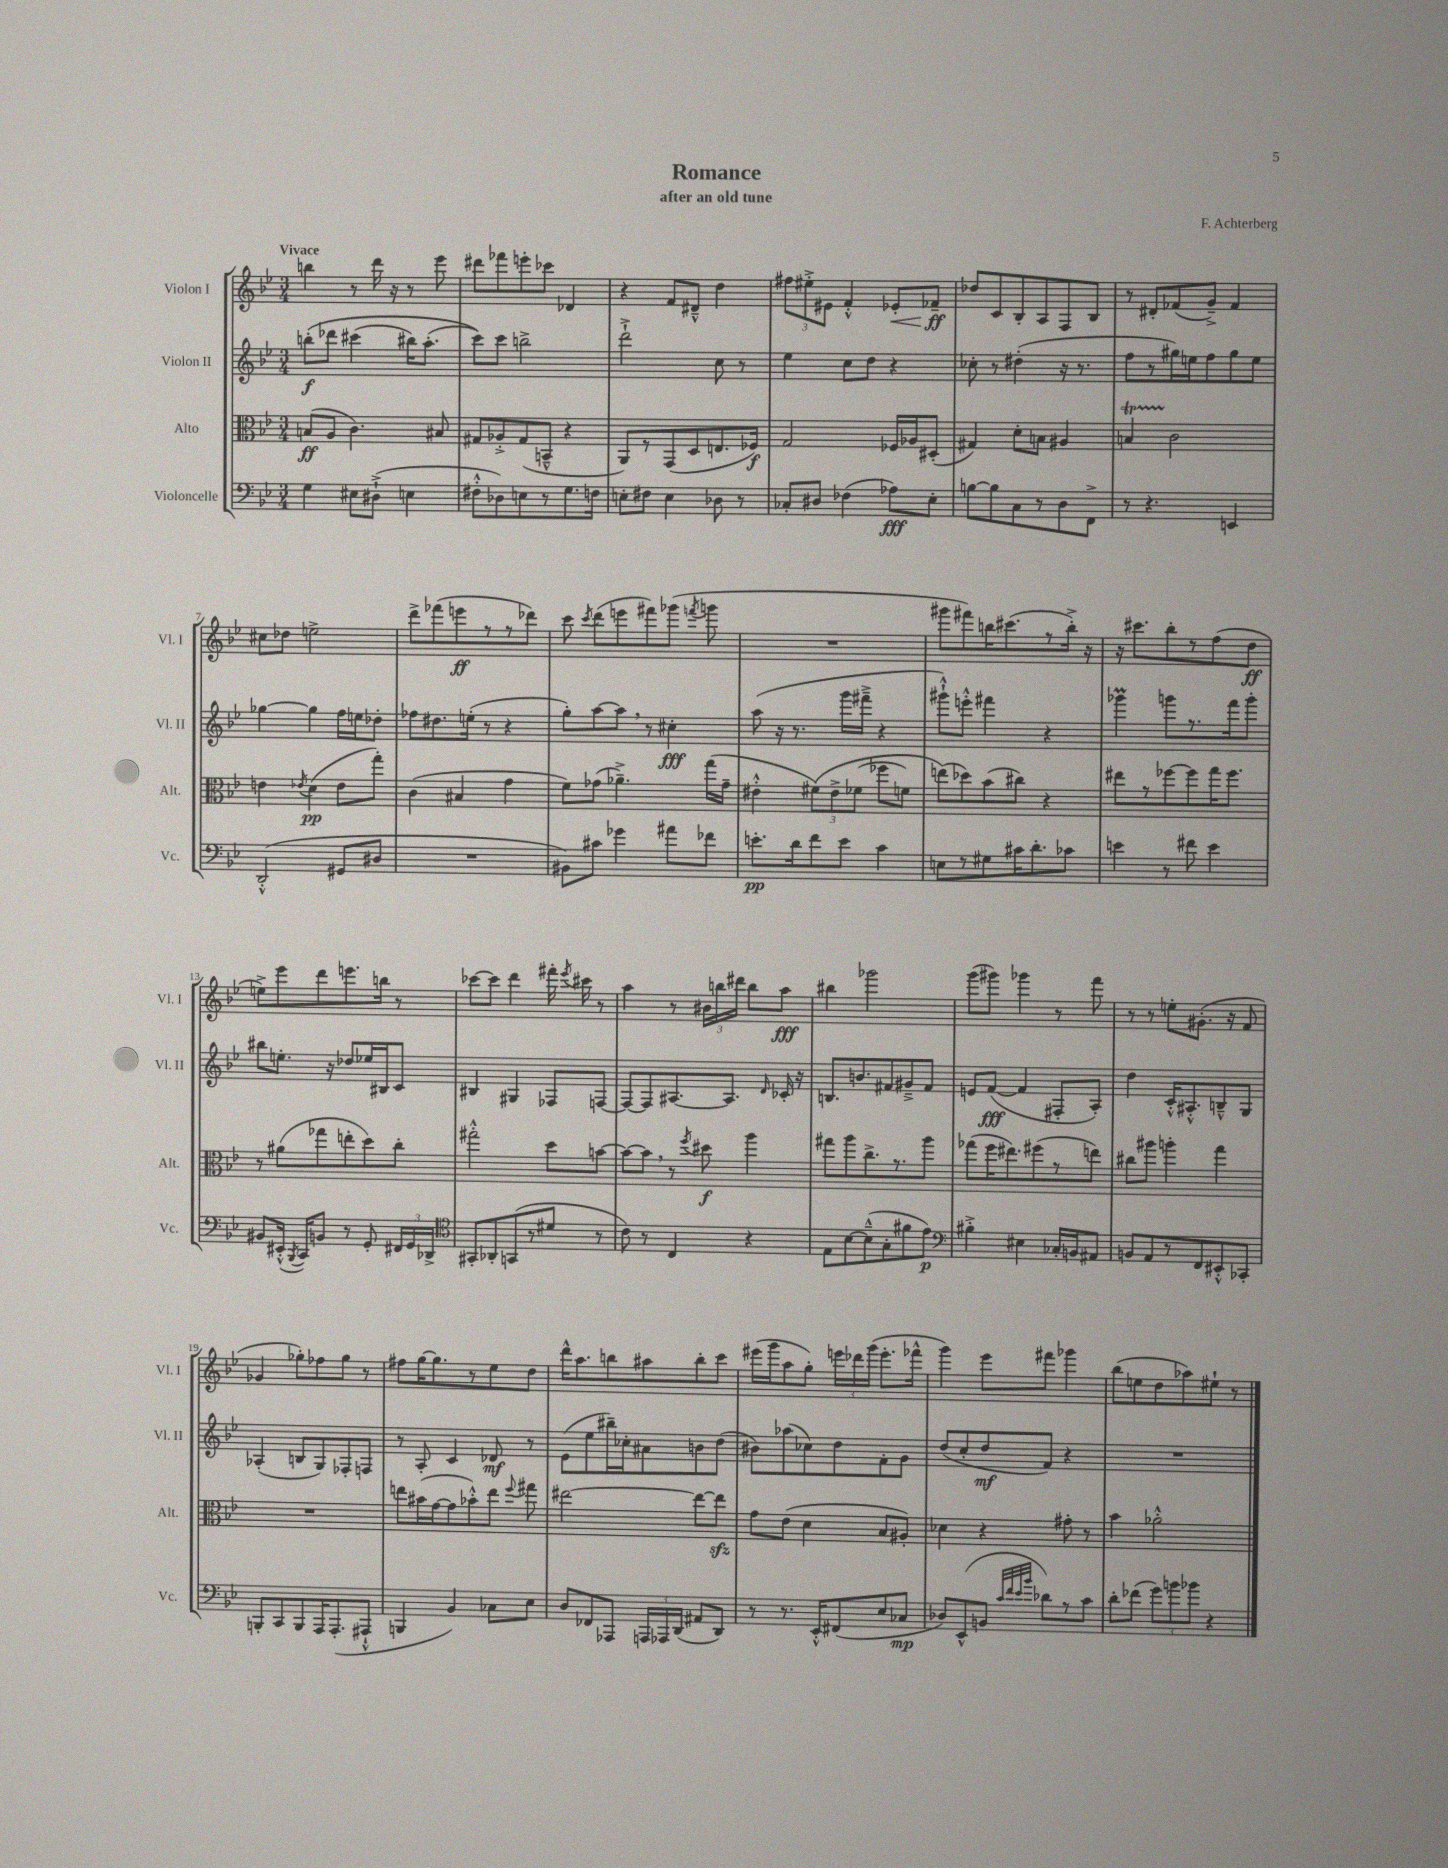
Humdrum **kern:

**kern	**dynam	**kern	**dynam	**kern	**dynam	**kern	**dynam
*part4	*part4	*part3	*part3	*part2	*part2	*part1	*part1
*staff4	*staff4	*staff3	*staff3	*staff2	*staff2	*staff1	*staff1
*I"Violoncelle	*	*I"Alto	*	*I"Violon II	*	*I"Violon I	*
*I'Vc.	*	*I'Alt.	*	*I'Vl. II	*	*I'Vl. I	*
*clefF4	*	*clefC3	*	*clefG2	*	*clefG2	*
*k[b-e-]	*	*k[b-e-]	*	*k[b-e-]	*	*k[b-e-]	*
*M3/4	*	*M3/4	*	*M3/4	*	*M3/4	*
=1	=1	=1	=1	=1	=1	=1	=1
!	!	!	!	!	!	!LO:TX:a:B:t=Vivace	!
4G\	.	(8Bn/L	ff	(8bbn'\L	f	4bbn\	.
.	.	8A/J	.	8ddd-X\J	.	.	.
8E#X\L	.	4.c\)	.	(4ccc#X\	.	8r	.
(8D#X`^\J	.	.	.	.	.	16ddd\	.
.	.	.	.	.	.	16r	.
4En\	.	.	.	16bb#X\KL)	.	8r	.
.	.	.	.	(8.aa'\J	.	.	.
.	.	8B#X/	.	.	.	8eee-\	.
=2	=2	=2	=2	=2	=2	=2	=2
8F#X'^^\L	.	8G#X/L	.	8ccc\L))	.	8ddd#X\L	.
8D-X\)	.	8A-X'^/	.	8ccc\J	.	8fff-X\	.
8En\	.	(8G#/	.	2bbn^\	.	8eeen'\	.
8r	.	8BBn~^^/J	.	.	.	8ccc-X\J	.
8.G\	.	4r	.	.	.	4d-X/	.
16Fn\Jk	.	.	.	.	.	.	.
=3	=3	=3	=3	=3	=3	=3	=3
8En'\L	.	8AA/L)	.	2ddd`^\	.	4r	.
8F#X\J	.	8r	.	.	.	.	.
4E\	.	(8GG/	.	.	.	8f/L	.
.	.	8D/	.	.	.	8d#X~^^/J	.
8D-X\	.	8.En/	.	8cc\	.	4dd\	.
8r	.	.	.	8r	.	.	.
.	.	16F-X/Jk)	f	.	.	.	.
=4	=4	=4	=4	=4	=4	=4	=4
8C-X'/L	.	2G/	.	4ee-\	.	12ff#X\L	.
.	.	.	.	.	.	12ee#X'^\	.
8D#X/J	.	.	.	.	.	.	.
.	.	.	.	.	.	12e#X\J	.
(4F-X\	.	.	.	8cc\L	.	4f'^^/	.
.	.	.	.	8dd\J	.	.	.
!	!	!	!	!	!	!	!LO:HP:b
8A-X\L)	fff	16F-X/LL	.	4r	.	8e-X'/L	<
.	.	16A-X/J	.	.	.	.	.
8E-'\J	.	(8D#X'/J	.	.	.	8f-X~/J	ff
.	.	.	.	.	.	.	[
=5	=5	=5	=5	=5	=5	=5	=5
[8Bn\L	.	4G#X/)	.	8cc-X'\	.	8dd-X/L	.
8B\]	.	.	.	8r	.	8c/	.
8C\	.	8d'\L	.	(4dd#X'\	.	8B-'/	.
8r	.	8Bn\J	.	.	.	8A/	.
8D\	.	4A#X/	.	16r	.	8F/	.
.	.	.	.	8.r	.	.	.
8FF^\J	.	.	.	.	.	8B-/J	.
=6	=6	=6	=6	=6	=6	=6	=6
8r	.	4Bnt/	.	8ff\L	.	8r	.
4.r	.	.	.	8r	.	8d#X'/L	.
.	.	2c\	.	16gg#X\L)	.	(8f-X/	.
.	.	.	.	16een\J	.	.	.
.	.	.	.	8ff\	.	8g~^/J)	.
4EEn/	.	.	.	8gg#\	.	4f-/	.
.	.	.	.	8ee\J	.	.	.
!!LO:LB:g=z
=7	=7	=7	=7	=7	=7	=7	=7
(2DD'^^/	.	4en\	.	[4gg-X\	.	8cc#X\L	.
.	.	.	.	.	.	8dd-X\J	.
.	.	8qe-X/	.	.	.	.	.
.	.	(4d\	pp	4gg-\]	.	2een^\	.
8GG#X/L	.	8e-\L	.	16ff\LL	.	.	.
.	.	.	.	16een\J	.	.	.
8D#X/J	.	8gg'\J)	.	8dd-X'\J	.	.	.
=8	=8	=8	=8	=8	=8	=8	=8
2.r	.	(4c\	.	8ff-X\L	.	8ddd^\L	.
.	.	.	.	8.dd#X\	.	(8fff-X\	.
.	.	4B#X/	.	.	.	8eeen\	ff
.	.	.	.	(16een'\Jk	.	.	.
.	.	.	.	8r	.	8r	.
.	.	4g\	.	4r	.	8r	.
.	.	.	.	.	.	8ddd-X\J)	.
=9	=9	=9	=9	=9	=9	=9	=9
8BB#X\L)	.	8f\L)	.	8gg'\L)	.	8ccc\	.
.	.	.	.	.	.	8qccc/	.
8c#X\J	.	(8g-X\J	.	[8aa\	.	(8ddd\L	.
4g-X\	.	4.a-X~^\)	.	8aa,\J]	.	8eeen\	.
.	.	.	.	8r	.	8fff#X\)	.
8a#X\L	.	.	.	4cc#X'\	fff	(8ggg-X\J	.
.	.	.	.	.	.	8qfffn/	.
8f-X\J	.	(16gg\LL	.	.	.	8gggn\	.
.	.	16g-~\JJ	.	.	.	.	.
=10	=10	=10	=10	=10	=10	=10	=10
8.en'\L	pp	4e#X'^^\	.	(8aa\	.	2.r	.
.	.	.	.	16r	.	.	.
16d\k	.	.	.	8.r	.	.	.
8f\	.	(12f#X\L)	.	.	.	.	.
.	.	12e#^\	.	.	.	.	.
8e\J	.	.	.	16ggg\LL	.	.	.
.	.	(12f-X\J	.	.	.	.	.
.	.	.	.	16fff#X~^\JJ	.	.	.
4c\	.	8ff-X\L	.	4r	.	.	.
.	.	8fn\J)	.	.	.	.	.
=11	=11	=11	=11	=11	=11	=11	=11
8En\L	.	(8een\L)	.	8ggg#X`^^\L)	.	8ggg#X\L	.
8r	.	8dd-X\)	.	8eeen'^^\J	.	8fff#X\)	.
8G#X\	.	(8b-\	.	4fff#X\	.	16bbn\K	.
.	.	.	.	.	.	(8.ccc#X\	.
16c#X\K	.	8cc#X\J)	.	.	.	.	.
8.d'\	.	.	.	.	.	.	.
.	.	4r	.	4r	.	8r	.
8c-X\J	.	.	.	.	.	16bb'^\Jk)	.
.	.	.	.	.	.	16r	.
=12	=12	=12	=12	=12	=12	=12	=12
4en\	.	8ee#X\L	.	4ggg-XM\	.	16r	.
.	.	.	.	.	.	8.ccc#X\L	.
.	.	8r	.	.	.	.	.
8r	.	[8ff-X\	.	8gggn\L	.	8bb-'\	.
8f#X\	.	8ff-\]	.	8.r	.	8r	.
4e\	.	16gg\K	.	.	.	(8ff\	.
.	.	8.ff-\J	.	16fff\k	.	.	.
.	.	.	.	8ggg'\J	.	8dd\J	ff
!!LO:LB:g=z
=13	=13	=13	=13	=13	=13	=13	=13
8BB#X/L	.	8r	.	8bb#X\L	.	8een^\L)	.
(16EE#X'^^/Jk	.	(8a#X\L	.	8.een'\J	.	8eee-\	.
8qBBB-/	.	.	.	.	.	.	.
16CC/KL)	.	.	.	.	.	.	.
8BBn/J	.	8gg-X\	.	.	.	8ddd\	.
.	.	.	.	16r	.	.	.
8r	.	8een'\	.	8dd-X/L	.	8.eeen\	.
8GG'/	.	8dd\)	.	16ee-X/L	.	.	.
.	.	.	.	16B#X/J	.	16bbn\Jk	.
24FF#X/LL	.	8cc'\J	.	8c/J	.	8r	.
24GG/	.	.	.	.	.	.	.
24DD-X^/JJ	.	.	.	.	.	.	.
=14	=14	=14	=14	=14	=14	=14	=14
*clefC4	*	*	*	*	*	*	*
8GG#X'/L	.	2gg#X'^^\	.	4B#X/	.	[8ccc-X\L	.
8AA-X'/	.	.	.	.	.	8ccc-\J]	.
(8GGn/	.	.	.	4G#X/	.	4ddd\	.
8r	.	.	.	.	.	.	.
8d#X/J	.	8dd\L	.	8F-X/L	.	16fff#X'\	.
.	.	.	.	.	.	8qeee-/	.
.	.	.	.	.	.	16ccc#X\	.
8r	.	[8bn\J	.	[8Fn/J	.	8r	.
=15	=15	=15	=15	=15	=15	=15	=15
8c\)	.	8b\L_	.	8F/L_	.	4aa\	.
8r	.	8b,\J]	.	8F/]	.	.	.
4C/	.	8r	.	[8.A#X/	.	8r	.
.	.	8qff/	.	.	.	.	.
.	.	8dd#X\	f	.	.	24b#X\LL	.
.	.	.	.	.	.	24bbn\	.
.	.	.	.	8.A#/J]	.	.	.
.	.	.	.	.	.	24ddd#X\JJ	.
4r	.	4aa\	.	.	.	8bb\L	.
.	.	.	.	16qqd/	.	.	.
.	.	.	.	16c-X'/	.	8aa\J	fff
.	.	.	.	16r	.	.	.
=16	=16	=16	=16	=16	=16	=16	=16
8E-\L	.	8gg#X\L	.	8.Bn/L	.	4bb#X\	.
[8B-\	.	8aa\	.	.	.	.	.
.	.	.	.	8.bn/	.	.	.
(8B-~^^\]	.	8.cc^\	.	.	.	2ggg-X\	.
8G'\	.	.	.	8f#X/	.	.	.
.	.	8.r	.	.	.	.	.
8f#X\	.	.	.	8g#X~^/	.	.	.
8e-\J)	p	8aa\J	.	8f#/J	.	.	.
=17	=17	=17	=17	=17	=17	=17	=17
*clefF4	*	*	*	*	*	*	*
4B#X'^\	.	(8gg-X\L	.	8en/L	.	(8ggg\L	.
.	.	16ff\K	.	([8f/J	fff	8ggg#X\J)	.
.	.	8.ee#X\)	.	.	.	.	.
4E#X\	.	.	.	4f/]	.	4ggg-X\	.
.	.	(8ff#X\	.	.	.	.	.
16C-X'/LL	.	8r	.	8F#X'/L	.	8r	.
16BBn/J	.	.	.	.	.	.	.
8AA#X/J	.	8een\J)	.	8A'/J)	.	8fff\	.
=18	=18	=18	=18	=18	=18	=18	=18
8BBn/L	.	8cc#X\L	.	4dd\	.	8r	.
8AA/	.	8aa#X\J	.	.	.	8r	.
8r	.	4aan'\	.	16c'^^/KL	.	8een'\L	.
.	.	.	.	8.A#X'^^/	.	.	.
8FF/	.	.	.	.	.	(8.g#X'\J	.
8EE#X'^^/	.	4gg\	.	8Bn~^^/	.	.	.
.	.	.	.	.	.	16r	.
8CC-X'/J	.	.	.	8G/J	.	8f/	.
!!LO:LB:g=z
=19	=19	=19	=19	=19	=19	=19	=19
8BBBn'/L	.	2.r	.	(4A-X'/	.	4g-X/	.
8CC/	.	.	.	.	.	.	.
8BBB/	.	.	.	8Bn/L	.	8gg-X'\L)	.
16AAA/K	.	.	.	8G/)	.	8ff-X\	.
(8.AAA'/	.	.	.	.	.	.	.
.	.	.	.	8F-X'/	.	8gg-\J	.
8AAA#X`^^/J	.	.	.	8Fn/J	.	8r	.
=20	=20	=20	=20	=20	=20	=20	=20
4BBBn/	.	8een\L	.	8r	.	8ff#X\L	.
.	.	(16b#X\L	.	8A'/	.	[16gg\K	.
.	.	[16g\J	.	.	.	8.gg\]	.
4BB-/)	.	8g\]	.	4c/	.	.	.
.	.	8b-X'^^\)	.	.	.	8r	.
8C-X\L	.	8ee\J	.	8d-X/	mf	8ee-\	.
.	.	8qqff/	.	.	.	.	.
8E-\J	.	8gg#X\	.	8r	.	8dd\J	.
=21	=21	=21	=21	=21	=21	=21	=21
8D/L	.	[2ee#X\	.	(8e-\L	.	16ddd^^\KL	.
.	.	.	.	.	.	8.aa\	.
8FF-X/	.	.	.	8ee-\	.	.	.
8AAA-X/J	.	.	.	16bb#X~\L)	.	8bbn\	.
.	.	.	.	16cc-X'\J	.	.	.
24AAAn/LL	.	.	.	8a#X\	.	8aa#X\	.
24AAA-X/	.	.	.	.	.	.	.
(24DD/JJ	.	.	.	.	.	.	.
8AA#X/L	.	8ee#\L_	.	8bn\	.	8bb'\	.
8DD/J)	.	8ee#zz\J]	.	(8dd\J	.	8ccc\J	.
=22	=22	=22	=22	=22	=22	=22	=22
8r	.	8g\L	.	8b#X\L)	.	(16eee#X\LL	.
.	.	.	.	.	.	16ggg\J	.
8.r	.	(8e-\J	.	(8aa-X\	.	8aa\	.
.	.	4d\	.	8cc-X\)	.	8gg'\J)	.
16EE-'^^/KL	.	.	.	.	.	.	.
(8FF#X/	.	.	.	8dd\	.	24eeen\LL	.
.	.	.	.	.	.	24ddd-X\	.
.	.	.	.	.	.	(24ggg\JJ	.
8E-/	.	8B-/L	.	8f'\	.	8.eee'\L	.
8C-X/J	mp	8A#X'/J)	.	8g\J	.	.	.
.	.	.	.	.	.	16fff-X^^\Jk	.
=23	=23	=23	=23	=23	=23	=23	=23
8D-X/L)	.	4d-X\	.	(8dd/L	.	4ggg\)	.
(8EE-^^/	.	.	.	8cc'/	.	.	.
8BBn/J	.	4r	.	8dd/	mf	8eee-\L	.
32qqc/LLL	.	.	.	.	.	.	.
32qqf/	.	.	.	.	.	.	.
32qqe-/	.	.	.	.	.	.	.
32qqb-/JJJ	.	.	.	.	.	.	.
8d-X\L)	.	.	.	8f/J)	.	8fff#X\J	.
8r	.	8g#X'\	.	4r	.	4ggg-X\	.
8c\J	.	8r	.	.	.	.	.
=24	=24	=24	=24	=24	=24	=24	=24
8d'\L	.	4b-\	.	2.r	.	(8bb-\L	.
(8f-X\J	.	.	.	.	.	8een\	.
12g\L)	.	2a-X'^^\	.	.	.	8dd\	.
12bn\	.	.	.	.	.	.	.
.	.	.	.	.	.	8aa-X\)	.
12b-X\J	.	.	.	.	.	.	.
4r	.	.	.	.	.	8ee#X`\J	.
.	.	.	.	.	.	8r	.
==	==	==	==	==	==	==	==
*-	*-	*-	*-	*-	*-	*-	*-
